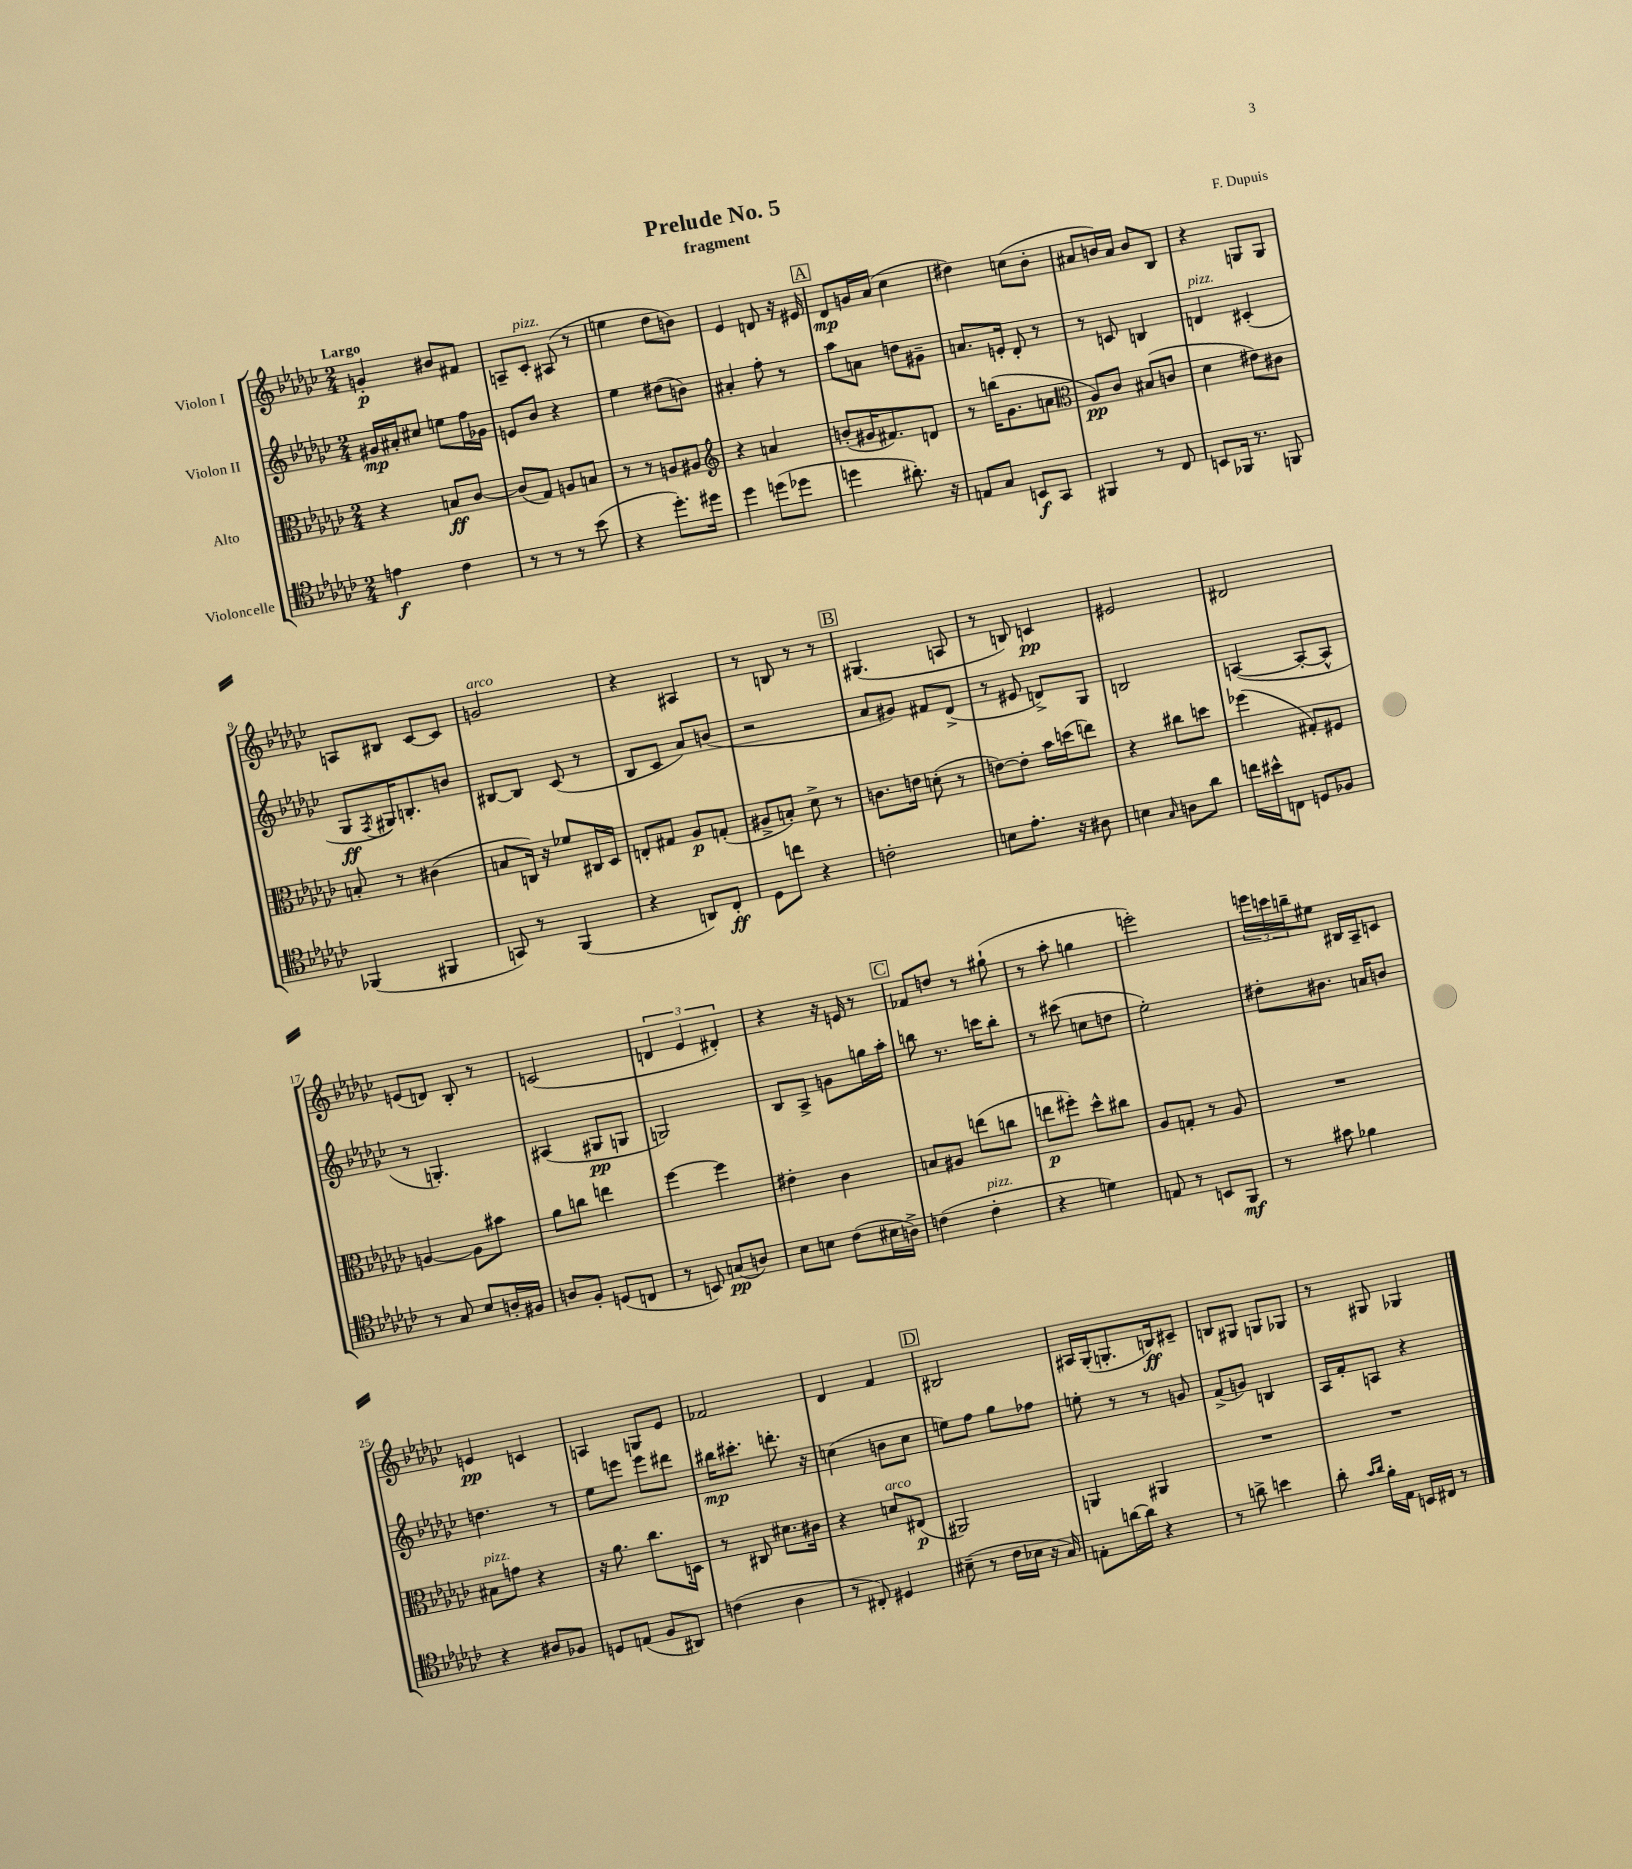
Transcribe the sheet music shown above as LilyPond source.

\header { title = "Prelude No. 5" composer = "F. Dupuis" subtitle = "fragment" }
<<
\new StaffGroup <<
\new Staff = "s0" \with { instrumentName = "Violon I" } {
    \clef treble \key ges \major \numericTimeSignature \time 2/4 \tempo "Largo"
    g'4-.\p bis'8 fis'8 |
    a8-- ces'8-.^\markup { \italic "pizz." } ais8( r8 |
    e''4 des''8 b'8) |
    ees'4 d'8 r16 eis'16 |
    \mark \markup { \box "A" } des'8\mp g'16 aes'16( ces''4 |
    dis''4) c''8( bes'8-. |
    ais'8 b'16) ais'16 b'8 bes8 |
    r4 g8 g8 |
    a8 bis8 ces'8~ ces'8 |
    g'2^\markup { \italic "arco" } |
    r4 ais4 |
    r8 b8 r8 r8 |
    \mark \markup { \box "B" } gis4.( a8 |
    r8 b8) c'4\pp |
    eis'2 |
    dis'2 |
    e'8( d'8) bes8-. r8 |
    c'2( |
    \tuplet 3/2 { d'4 ees'4 dis'4-.) } |
    r4 r16 e'16 r8 |
    \mark \markup { \box "C" } fes'8 d''8 r8 gis''8-!( |
    r8 aes''8-. g''4 |
    e'''2-.) |
    \tuplet 3/2 { e'''16 c'''16 b''16-- } eis''8 bis16 aes16-- c'8 |
    e'4\pp c'4 |
    a4 g8 ees'8 |
    fes'2 |
    des'4 f'4 |
    \mark \markup { \box "D" } bis2 |
    ais16 ges16-.( g8.-. b16\ff) cis'8-- |
    b8 gis8 g8 ges8 |
    r8 gis8 ges4 \bar "|." |
}
\new Staff = "s1" \with { instrumentName = "Violon II" } {
    \clef treble \key ges \major \numericTimeSignature \time 2/4
    gis'16\mp ais'16-. cis''8 e''8 f''16 ges'16 |
    e'8 bes'8 r4 |
    ees''4 dis''8( b'8) |
    ais'4-. f''8-. r8 |
    \mark \markup { \box "A" } aes''8 a'8 d''8 gis'8-- |
    a'8. e'16-. des'8-. r8 |
    r8 c'8 b4 |
    d'4^\markup { \italic "pizz." } cis'4-.( |
    ges8\ff \acciaccatura { f8 } gis16) b8.-. b'8 |
    bis8~ bis8 ces'8( r8 |
    bes8 ces'8 aes'8) b'8( |
    r2 |
    \mark \markup { \box "B" } aes'8 gis'8) fis'8 des'8->( |
    r8 eis'8 d'8->) ges8 |
    b2 |
    a4~( a8~-. a8-^ |
    r8 g4.-.) |
    ais4( gis8\pp g8 |
    g2) |
    bes8 aes8-> g'8 g''16 aes''16-. |
    \mark \markup { \box "C" } b''8 r8. c'''16 b''8-. |
    r8 cis'''8( c''8 d''8 |
    ees''2-.) |
    dis''8-. bis'8. a'16 b'8 |
    d''4. r8 |
    ees''8 e'''8 e'''8 dis'''8 |
    bis''16\mp cis'''8.-. d'''8.-. r16 |
    c''4( b'8 c''8 |
    \mark \markup { \box "D" } e''8) f''8 ges''8 fes''8 |
    e''8-. r8 r8 g'8 |
    f'8->( g'8) b4 |
    aes16 f'16-. a8 r4 \bar "|." |
}
\new Staff = "s2" \with { instrumentName = "Alto" } {
    \clef alto \key ges \major \numericTimeSignature \time 2/4
    r4 b8\ff ces'8~ |
    ces'8( ges8) a8 b8 |
    r8 r8 a8 ais8 |
    \clef treble r4 a'4 |
    \mark \markup { \box "A" } b'8-.( gis'16 fis'8.) d'8 |
    r8 b''16( ges'8. a'8 |
    \clef alto aes8\pp) ces'8 bis8( c'8 |
    des'4 eis'8) cis'8 |
    b8-. r8 cis'4( |
    b8 c16) r16 fes'8 cis16 des16 |
    e8-. gis8 aes8\p g8-.( |
    ais8-> b8-.) des'8-> r8 |
    \mark \markup { \box "B" } c'8. e'16 d'8-.( r8 |
    e'8~) e'8-. bes'16 d''16( e''8) |
    r4 cis''8 d''8 |
    fes''4( gis8-.) fis8 |
    a4~ a8 bis'8 |
    aes'8 c''8 e''4 |
    f''4~ f''4 |
    eis'4-. ces'4 |
    \mark \markup { \box "C" } b8 ais8 e''8( c''8 |
    e''8\p fis''8-.) des''8-^ cis''8 |
    aes8 g8-. r8 aes8 |
    R2 |
    bis8^\markup { \italic "pizz." } g'8 r4 |
    r16 aes'8. ces''8. d16 |
    r8 cis8 dis'8. cis'16 |
    r4 d'8^\markup { \italic "arco" } eis8\p( |
    \mark \markup { \box "D" } ais,2) |
    a,4 ais,4 |
    R2 |
    R2 \bar "|." |
}
\new Staff = "s3" \with { instrumentName = "Violoncelle" } {
    \clef tenor \key ges \major \numericTimeSignature \time 2/4
    e'4\f ces'4 |
    r8 r8 r8 bes'8( |
    r4 des''8.-.) dis''16 |
    des''4 d''8( des''8 |
    \mark \markup { \box "A" } d''4 ais'8.-.) r16 |
    e8 ges8 b,8\f ges,8 |
    fis,4 r8 ces8 |
    b,8 fes,16 r8. f,8 |
    fes,4( fis,4 |
    g,8) r8 f,4( |
    r4 a,8) ces8-.\ff |
    des8 c''8 r4 |
    \mark \markup { \box "B" } c'2-. |
    b8 ees'8.-. r16 ais8 |
    b4 \grace { ges16 } a8 aes'8 |
    c''16 bis'16-^ c8 d8 fes8 |
    r8 ges8 bes8 a16-. fis16 |
    a8 f8-. d8( c8 |
    r8 b,8) g8\pp( a8) |
    bes8 b8 ces'8( bis16 a16->) |
    \mark \markup { \box "C" } c'4( c'4-.^\markup { \italic "pizz." } |
    r4 d'4) |
    e8 r8 b,8 f,8\mf |
    r8 gis'8 fes'4 |
    r4 ais8 fes8 |
    d8 e8( f8 ais,8) |
    c'4( aes4 |
    r8 cis8-.) dis4 |
    \mark \markup { \box "D" } bis8--( r8 ces'16 bes16 r16 ges16) |
    e8-. a'16~ a'16 r4 |
    r8 a'8-> b'4 |
    aes'8-. \grace { ges'16 aes'16 } f'16-. ees16 b,16 cis16 r8 \bar "|." |
}
>>
>>
